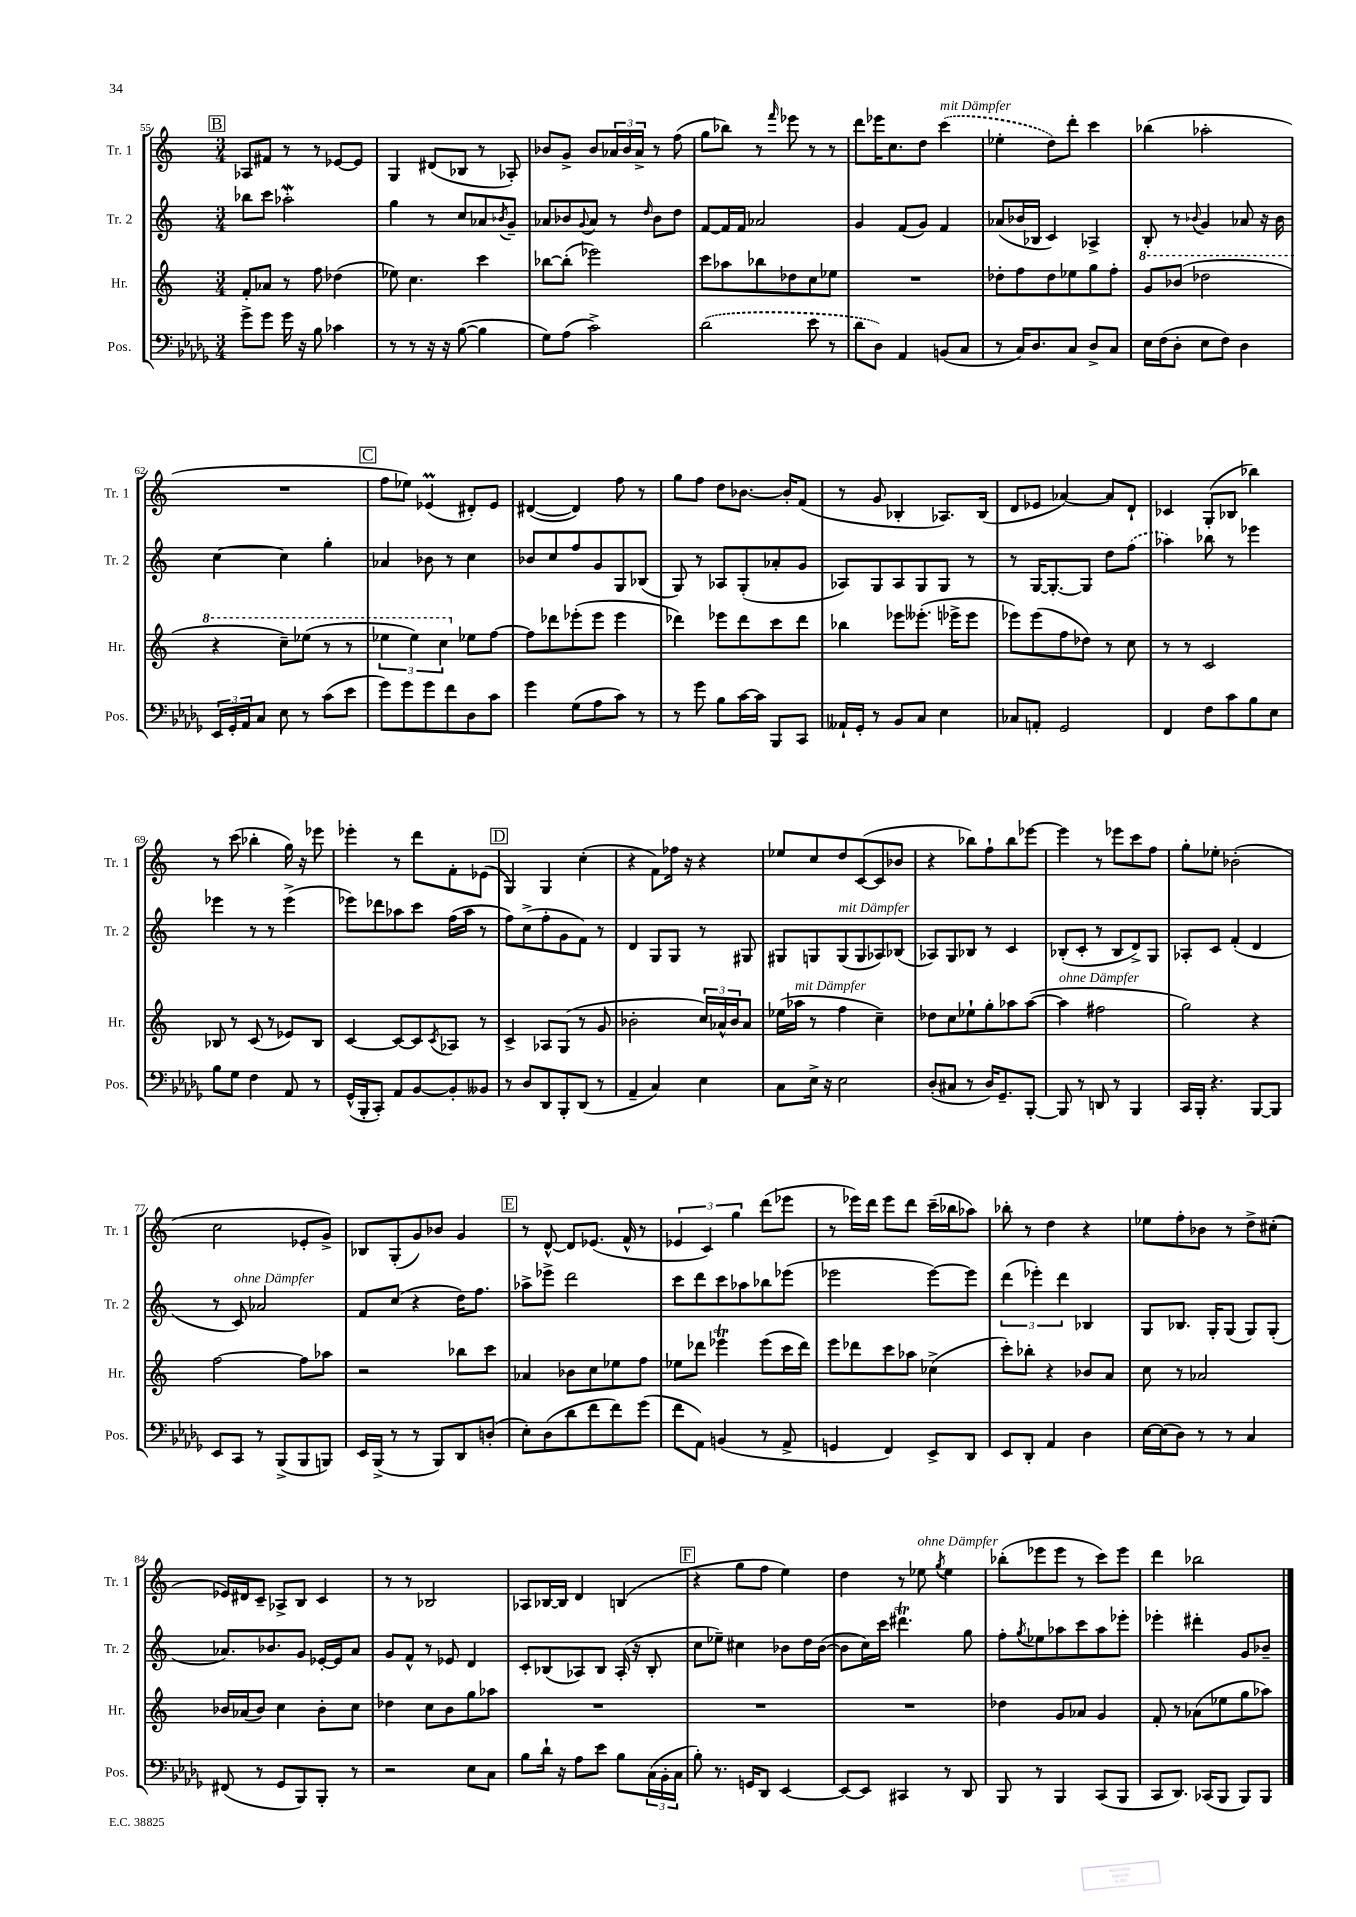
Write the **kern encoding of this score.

**kern	**kern	**kern	**kern
*staff4	*staff3	*staff2	*staff1
*clefF4	*clefG2	*clefG2	*clefG2
*k[b-e-a-d-g-]	*k[]	*k[]	*k[]
*M3/4	*M3/4	*M3/4	*M3/4
8g-^	8f'	8bb-	8A-
8g-	8a-	8ccc	8f#
16g-	8r	2aa-'	8r
16r	.	.	.
8B-	8ff	.	8r
4c-	(4dd-	.	[8e-
.	.	.	8e-]
=	=	=	=
8r	8ee-)	4gg	4G
8r	4.cc	.	.
16r	.	8r	(8d#
16r	.	.	.
([8B-	.	8cc	8B-
4B-]	4ccc	8a-	8r
.	.	8qb-	.
.	.	8g~	8A-')
=	=	=	=
8G-)	[8bb-	8a-	8b-
(8A-	(8bb-']	8b-	8g^
.	.	8qqg	.
2c^)	2eee-)	8a-	8b-
.	.	8r	24a-
.	.	.	24b-
.	.	.	24a-^
.	.	16qqdd	.
.	.	8b-	8r
.	.	8dd	(8ff
=	=	=	=
(2d-	8ccc	[8f	8gg
.	8aa-	16f]	8bb-)
.	.	16f	.
.	8bb-	2a-	8r
.	.	.	16qqfff
.	8dd-	.	8eee-
8e-	8cc	.	8r
8r	8ee-	.	8r
=	=	=	=
8d-	2.r	4g	8ddd
8D-)	.	.	16eee-
.	.	.	8.cc
4AA-	.	(8f	.
.	.	8g)	8dd
(8BB	.	4f	(4ccc
8C	.	.	.
=	=	=	=
8r	8dd-'	(8a-	4ee-'
16C)	8ff	16b-	.
8.D-	.	16B-	.
.	8dd-	4c)	8dd)
8C	8ee-	.	8ddd'
8D-^	8gg	4A-^	4ccc
8C	8ff'	.	.
=	=	=	=
16E-	8gg	8B'	(4bb-
(16F	.	.	.
8D-'	(8bb-	8r	.
.	.	8qqb-	.
8E-	2ddd-	4g	2aa-'
8F)	.	.	.
4D-	.	8a-	.
.	.	16r	.
.	.	16b-	.
=	=	=	=
24EE-	4r	[4cc	2.r
24GG-'	.	.	.
24AA-	.	.	.
8C	.	.	.
8E-	8ccc~)	4cc]	.
8r	(8eee-	.	.
(8c	8r	4gg'	.
8e-	8r	.	.
=	=	=	=
8g-)	6eee-	4a-	8ff
8g-	.	.	8ee-)
.	6eee-)	.	.
8g-	.	8b-	(4e-
.	6ccc	.	.
8f	.	8r	.
8D-	8ee-	4cc	8d#')
8c	[8ff	.	8e-
=	=	=	=
4g-	8ff]	8b-	([4d#
.	8ddd-	8cc	.
(8G-	(8eee-'	8ff	4d#])
8A-	8eee-	8g	.
8c)	4eee-	8G	8ff
8r	.	(8B-	8r
=	=	=	=
8r	4ddd-)	8G)	8gg
8g-	.	8r	8ff
8B-	8eee-	8A-	8dd
[16c	8ddd-	(8G'	[8.b-
16c]	.	.	.
8BBB-	8ccc	8a-'	.
.	.	.	16b-']
8CC	8ddd-	8g	(8f
=	=	=	=
16AA--`	4bb-	8A-)	8r
16GG-'	.	.	.
8r	.	8G	8g
8BB-	8eee-	8A-	4B-'
8C	(8.eee--'	8G	.
4E-	.	8G	8.A-)
.	16eee-^	.	.
.	8eee-	8r	.
.	.	.	(16B-
=	=	=	=
8C-	8eee-)	8r	8d
8AA'	(8eee-	[16G	8e-
.	.	8.G'_	.
2GG-	8ff	.	[4a-)
.	8dd-)	8G]	.
.	8r	8dd	8a-]
.	8cc	(8ff	8d`
=	=	=	=
4FF	8r	4aa-)	4c-
.	8r	.	.
8F	2c	8bb-	(8G'
8c	.	8r	8B-
8B-	.	4eee-	4bb-)
8E-	.	.	.
=	=	=	=
8B-	8B-	4eee-	8r
8G-	8r	.	(8ccc
4F	(8c	8r	4bb-'
.	8r	8r	.
8AA-	8e-)	(4eee-^	16gg)
.	.	.	16r
8r	8B-	.	8eee-
=	=	=	=
(16GG-^^	[4c	8eee-)	4eee-'
16BBB-'	.	.	.
8CC')	.	8ddd-	.
8AA-	8c_	8aa-	8r
[8BB-	8c]	8ccc	8ddd
.	8qc	.	.
8BB-']	8A-	(16ff	8f'
.	.	16aa-	.
8BB--	8r	8r	(8e-
=	=	=	=
8r	4c^	8ff)	4G)
8D-	.	(8cc^	.
8DD-	8A-	8ff'	4G
8BBB-'	(8G	8g	.
(8DD-	8r	8f)	(4cc'
8r	8g	8r	.
=	=	=	=
4AA-~	2b-'	4d	4r
4C)	.	8G	8f)
.	.	8G	16ff-
.	.	.	16r
4E-	24cc)	8r	4r
.	24a-^^	.	.
.	24b-	.	.
.	8a-	8G#	.
=	=	=	=
8C	(16ee-	8G#	8ee-
.	16aa-	.	.
16E-^	8r	8G	8cc
16r	.	.	.
2E-	4ff	(8G	8dd
.	.	8G	([8c
.	4cc~)	8A-)	8c]
.	.	(8B-	8b-
=	=	=	=
(8D-'	8dd-	8A-)	4r
8C#	8cc	8G	.
8r	8ee-`	8B-	8bb-)
16D-)	8gg'	8r	8ff`
8.GG-~	.	.	.
.	8aa-	4c	8bb-
[8BBB-'	([8aa-	.	[8eee-
=	=	=	=
8BBB-]	4aa-]	(8B-'	4eee-]
8r	.	8c'	.
8DD	2ff#	8r	8r
8r	.	8B-	8eee-
4BBB-	.	8d^)	8ccc
.	.	8G	8ff
=	=	=	=
16CC	2gg)	8A-'	8gg'
16BBB-'	.	.	.
4.r	.	8c	8ee-'
.	.	(4f'	(2b-'
[8BBB-	4r	4d	.
8BBB-]	.	.	.
=	=	=	=
8EE-	[2ff	8r	2cc
8CC	.	8c)	.
8r	.	2a-	.
(8BBB-^	.	.	.
8BBB-	8ff]	.	8e-'
8BBB)	8aa-	.	8g^)
=	=	=	=
16EE-	2r	8f	8B-
(16BBB-^	.	.	.
8r	.	(8cc	(8G'
8r	.	4r	8g)
8BBB-)	.	.	8b-
8DD-	8bb-	16dd)	4g
.	.	8.ff	.
(8D'	8ccc	.	.
=	=	=	=
8E-')	4a-	8aa-^	8r
(8D-	.	8eee-^	[8d^^
8d-	8b-	2ddd	8d]
8f	8cc	.	(8.e-
8f)	8ee-	.	.
.	.	.	16f^^
(8g-	8ff	.	8r
=	=	=	=
8f	8ee-	8ccc	6e-
8AA-)	8ddd-	8ddd	.
.	.	.	6c)
(4BB	4eee-	8ccc	.
.	.	.	6gg
.	.	8aa-	.
8r	(8eee-	8bb-	(8ddd
8AA-^	16ccc	(8eee-	8eee-
.	16ddd-)	.	.
=	=	=	=
4GG	8eee	2eee-	8r
.	8ddd-	.	16eee-)
.	.	.	16ddd
4FF)	8ccc	.	8eee-
.	8aa-	.	8ddd
8EE-^	(4cc-^	[8eee-)	(16ccc~
.	.	.	16bb-
8DD-	.	8eee-]	8aa-)
=	=	=	=
8EE-	8ccc')	(6ddd	8bb-'
8DD-'	8bb-'	.	8r
.	.	6eee-')	.
4AA-	4r	.	4dd
.	.	6ddd	.
4D-	8b-	4B-	4r
.	8a	.	.
=	=	=	=
[16E-	8cc	8G	8ee-
(16E-]	.	.	.
8D-)	8r	8.B-	8ff'
8r	2a-	.	8b-
.	.	16G'	.
8r	.	(8G	8r
4C	.	8G)	8dd^
.	.	(8G'	(8cc#'
=	=	=	=
(8FF#	16b-	8.a-)	16e-)
.	(16a-	.	16d#
8r	8b-)	.	8c~
.	.	8.b-	.
8GG-	4cc	.	8A-^
8BBB-)	.	8g	8B
8BBB-'	8b-'	[16e-'	4c
.	.	16e-]	.
8r	8cc	8a-	.
=	=	=	=
2r	4dd-	8g	8r
.	.	8f^^	8r
.	8cc	8r	2B-
.	8b	8e-	.
8E-	8gg	4d	.
8C	8aa-	.	.
=	=	=	=
8B-	2.r	8c'	8A-
16d-`	.	(8B-	[16B-
16r	.	.	16B-]
8A-	.	8A-)	4d
8e-	.	8B-	.
8B-	.	(16A-'	(4B
.	.	16r	.
(24C	.	8B-'	.
24BB-'	.	.	.
24C	.	.	.
=	=	=	=
8B-')	2.r	8cc	4r
8.r	.	8ee-~)	.
.	.	4cc#	8gg
16GG	.	.	.
8DD-	.	.	8ff
[4EE-	.	8b-	4ee)
.	.	16dd	.
.	.	([16b-	.
=	=	=	=
8EE-_	2.r	8b-]	4dd
8EE-]	.	16cc)	.
.	.	16ccc	.
4CC#	.	4.ddd#	8r
.	.	.	8ee-
.	.	.	8qgg
8r	.	.	4ee-
8DD-	.	8gg	.
=	=	=	=
8BBB-	4dd-	8ff'	(8bb-'
.	.	8qgg	.
8r	.	8ee-	8eee-
4BBB-	8g	8aa-	8eee-
.	8a-	8ccc	8r
(8CC	4g	8aa-	8ccc)
8BBB-	.	8eee-'	8eee-
=	=	=	=
8CC	8f'	4eee-'	4ddd
8.DD-)	8r	.	.
.	(8a-	4ddd#'	2bb-
(16CC-	.	.	.
8BBB-	8ee-	.	.
8BBB-)	8gg	8g	.
8BBB-	8aa-)	8b-~	.
==	==	==	==
*-	*-	*-	*-
